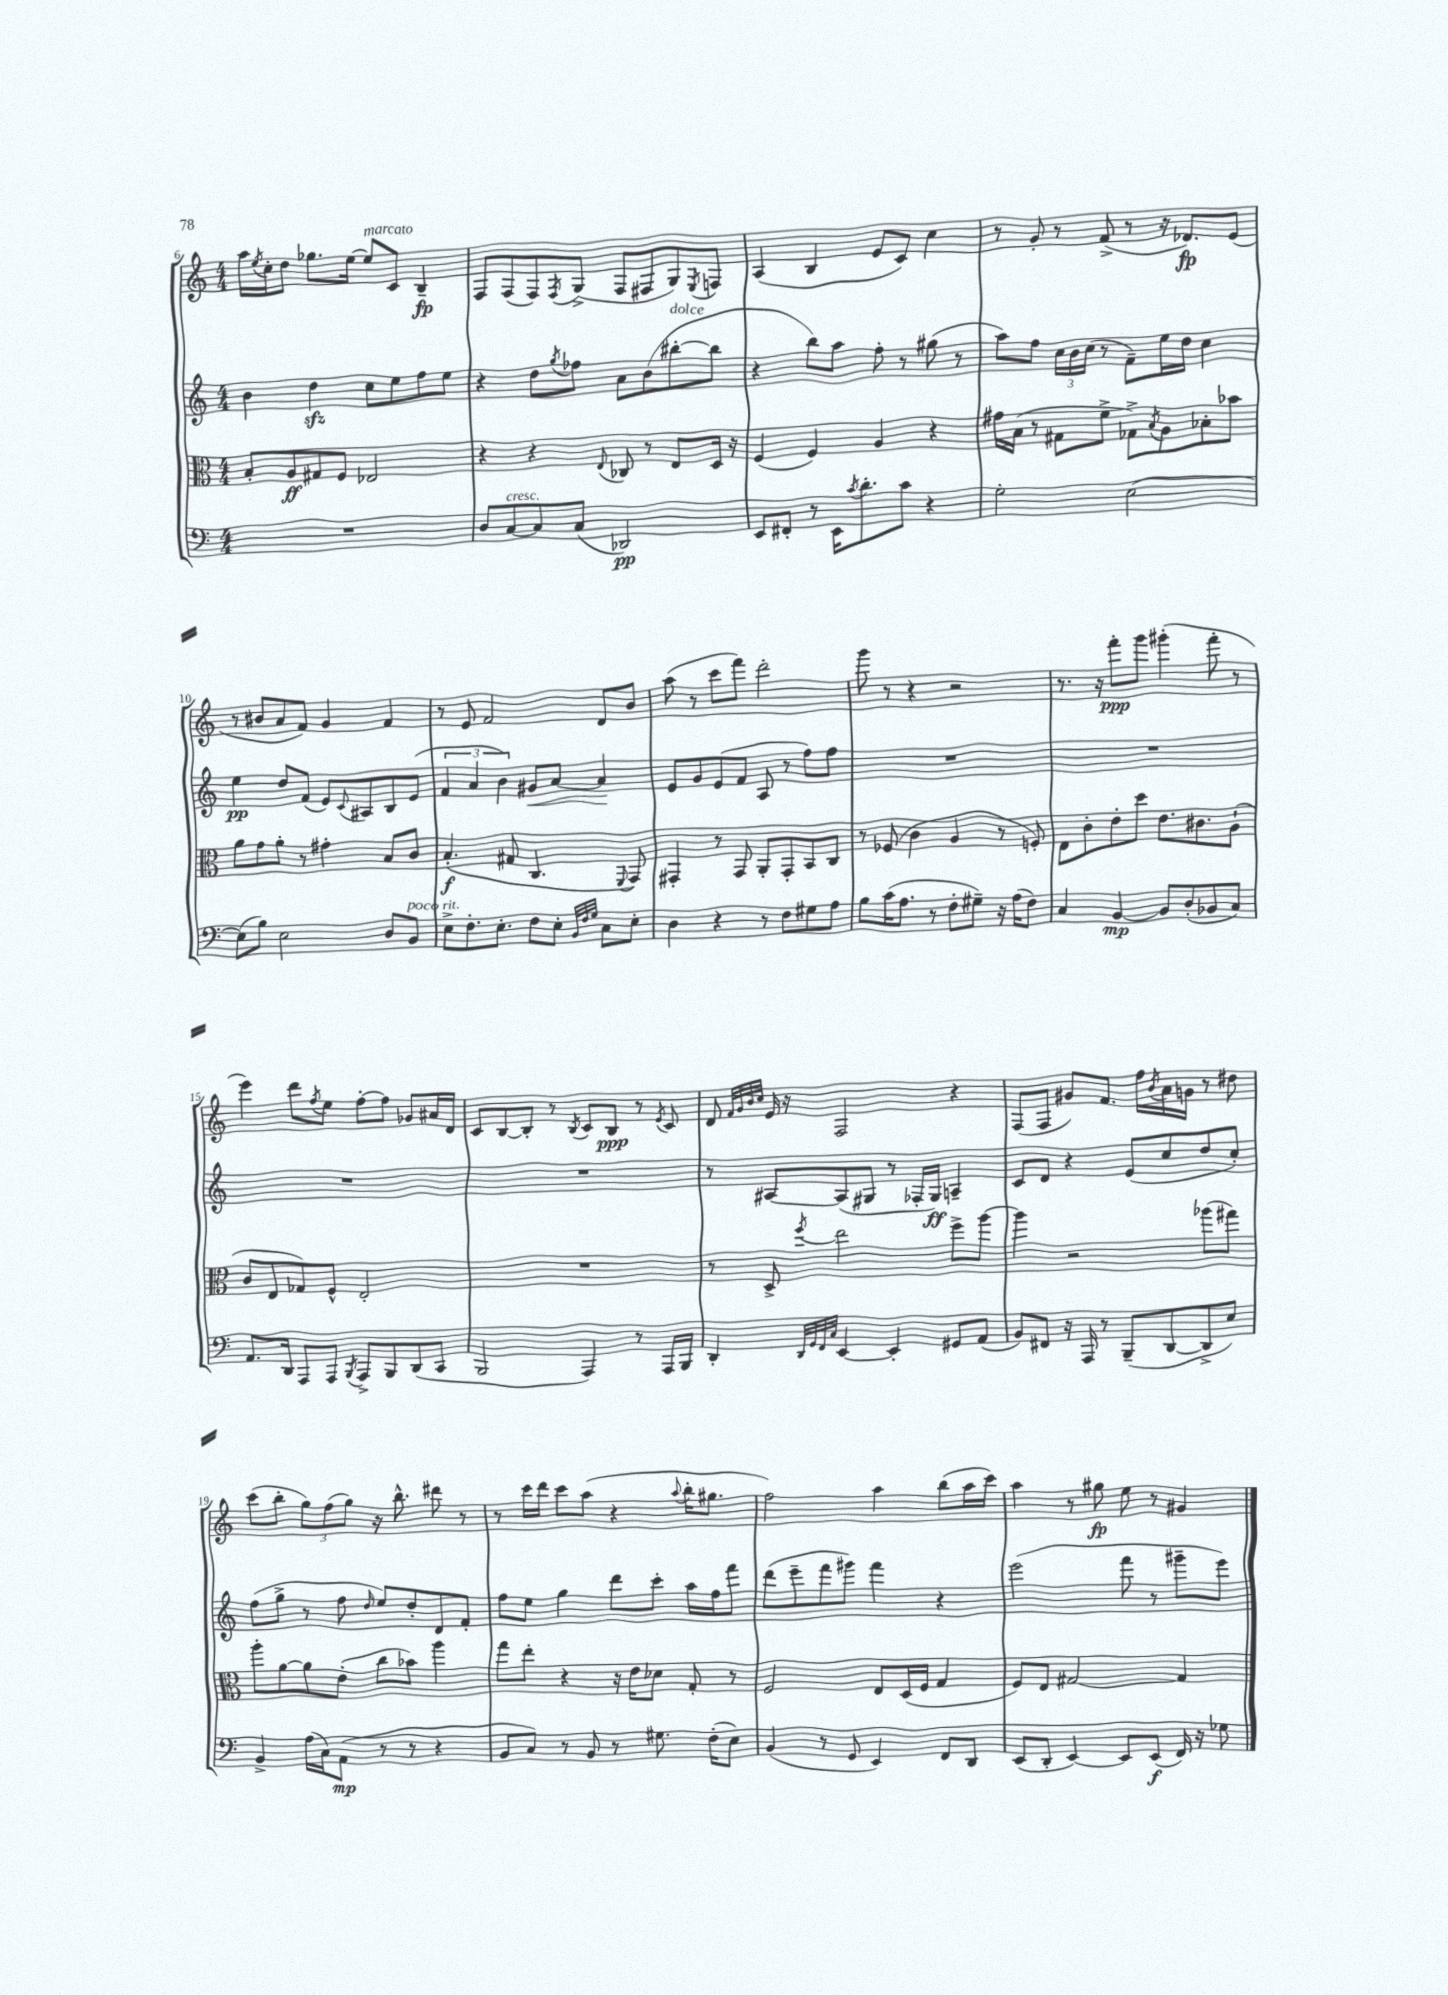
<<
\new StaffGroup <<
\new Staff = "s0" {
    \clef treble \key c \major \numericTimeSignature \time 4/4
    a''16 \acciaccatura { e''8 } c''16-. d''8 ges''8. e''16~ e''8^\markup { \italic "marcato" } c'8 b4--\fp |
    f8 f8( f8) \acciaccatura { f8 } g8->( f8 fis8 g8) \acciaccatura { e8 } f8 |
    a4( b4 e'8 c'8) c''4 |
    r8 g'8-. r8 f'8->( r8 r16 des'8.\fp) e'8( |
    r8 bis'8 a'8 f'8) g'4 f'4 |
    r8 e'8 f'2 d'8 b'8 |
    a''8( r8 c'''8 f'''8) d'''2-. |
    g'''8 r8 r4 r2 |
    r8. r16 f'''8-.\ppp g'''8 gis'''4-.( f'''8-. r8 |
    e'''4) d'''8 \acciaccatura { f''8 } e''8 f''8~-. f''8 ges'8 ais'16 d'16 |
    c'8 b8~ b8-. r8 \acciaccatura { b8 } c'8 b8\ppp r8 \acciaccatura { e'8 } c'8 |
    d'8 \grace { f'32 g'32 b'32 c''32 } e'16 r16 f2 r4 |
    f8( f8 gis'8) f'8. f''16 \acciaccatura { b'8 } a'16 g'16 r8 dis''8 |
    c'''8( b''8-. \tuplet 3/2 { g''8) f''8( g''8) } r16 b''8.-^ dis'''8 r8 |
    r8 c'''16 d'''16 c'''8 a''8( r4 \appoggiatura { a''8 } b''16-. gis''8. |
    f''2) a''4 b''8( a''16 c'''16) |
    a''4 r8 gis''8\fp e''8 r8 gis'4 \bar "|." |
}
\new Staff = "s1" {
    \clef treble \key c \major \numericTimeSignature \time 4/4
    b'4 d''4\sfz c''8 e''8 f''8 e''8 |
    r4 d''8 \acciaccatura { g''8 } fes''8 a'8 b'8( bis''8~-.^\markup { \italic "dolce" } bis''8 |
    r4 b''8) a''8 f''8-. r8 gis''8( r8 |
    a''8) f''8 \tuplet 3/2 { c''16 b'16 c''16( } r8 f'8--) e''16 d''16 c''4 |
    e''4\pp d''8 f'8( e'8) \appoggiatura { c'8 } ais8 b8 e'8( |
    \tuplet 3/2 { f'4 a'4 b'4) } gis'8\< a'8~ a'4\! |
    e'8 g'8 e'8( f'8 a8 r8 f''8) f''8 |
    R1 |
    R1 |
    R1 |
    R1 |
    r8 ais8~ ais8( gis8 r8 fes16-. gis16\ff) a4-- |
    c'8 d'8 r4 e'8( c''8 d''8 c''8-.) |
    f''8( g''8-> r8 f''8 \grace { d''16 } e''8) d''8-. d'8 f'8-. |
    f''8 e''8 g''4 d'''8 c'''8-. a''16 f''16 f'''8 |
    d'''8( e'''8-- f'''8 gis'''8) f'''4 r4 |
    e'''2( f'''8 r8 gis'''8-- e'''8) \bar "|." |
}
\new Staff = "s2" {
    \clef alto \key c \major \numericTimeSignature \time 4/4
    b8-. a8\ff gis8 f8 ees2 |
    r4 r4 \appoggiatura { e8 } ces8 r8 e8 d16 r16 |
    f4( f4) a4 r4 |
    gis'16 b16( r8 gis8 f'8-> ges8->) \acciaccatura { b8 } a8 bes8-. bes'8 |
    a'8 g'8 a'8-. r8 gis'4-. b8 c'8 |
    b4.-.\f( gis8 c4. \appoggiatura { f,8 } g,8) |
    gis,4-. r8 gis,8 a,8-. gis,8-. b,8 c8 |
    r8 fes8( c'4 a4 r8 f8-.) |
    e8 c'8-. e'8-. d''8 e'8. cis'8. a8-!( |
    c'8 e8 ges8) f8-^ e2-. |
    R1 |
    r8 d8-> \acciaccatura { f''8 } e''2 f''8-> a''8~ |
    a''4 r2 aes''8( gis''8) |
    a''8-. a'8~ a'8 e'8-.( c''8 bes'8) a''4 |
    g''8 e''8-. r4 r16 e'16 des'8 g8-. r8 |
    f2 e8 d16( f16 g4 |
    f8) e8 gis2~ gis4 \bar "|." |
}
\new Staff = "s3" {
    \clef bass \key c \major \numericTimeSignature \time 4/4
    R1 |
    d8 c8~^\markup { \italic "cresc." } c8 c8( des,2\pp) |
    e,8 fis,8-. r8 e,16 \acciaccatura { c'8 } d'8.-. c'8 r4 |
    g2-. e2~ |
    e8( b8) e2 d8 b,8^\markup { \italic "poco rit." } |
    e8-> f8.-. e8.-. f8 e8-. \grace { b,32 f32 g32 } c8 e8-. |
    d4 r4 r8 f8 gis8 a8 |
    b8 c'16( a8. r8 f8-. gis8--) r16 a16( f8) |
    c4 b,4~\mp b,8 d8-.( bes,8 c8) |
    a,8. d,16 a,,8 a,,8 \acciaccatura { b,,8 } a,,8-> b,,8 d,8( c,8 |
    b,,2 a,,4) r8 a,,16 b,,16 |
    d,4-. \grace { d,32 g,32 f,32 c32 } e,4~ e,4-. gis,8 a,8( |
    b,8) fis,8 r16 a,,16 r8 b,,8--( d,8~ d,8-> e8) |
    b,4-> a16( c16) a,8\mp( r8 r8 r4 |
    b,8 c8) r8 b,8 r8 gis8. f16-.( e8) |
    b,4( r8 g,8 e,4) f,8 d,8 |
    e,8( d,8-. e,4~) e,8 e,8\f( f,16) r16 ges8 \bar "|." |
}
>>
>>
\layout { \context { \Score currentBarNumber = #6 } }
